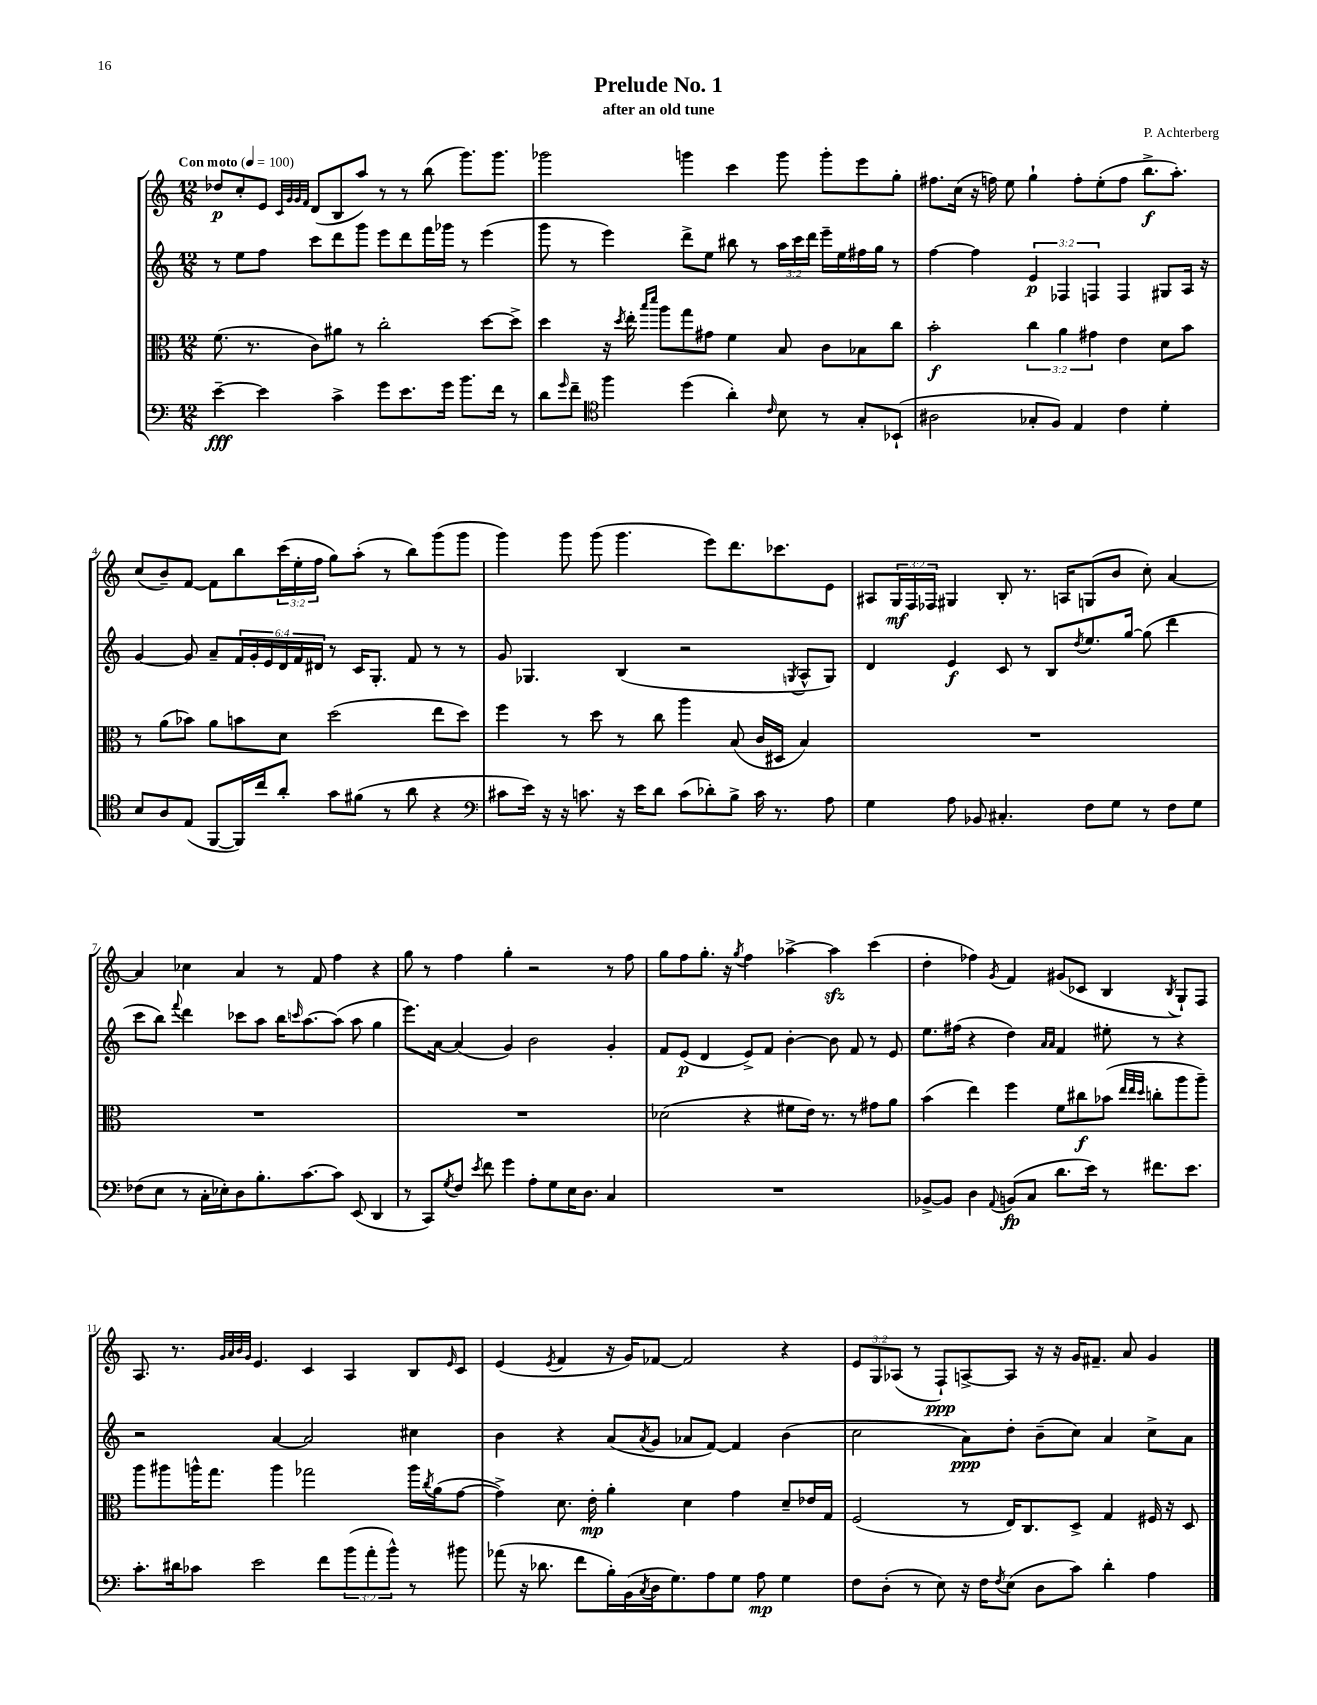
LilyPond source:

\header { title = "Prelude No. 1" composer = "P. Achterberg" subtitle = "after an old tune" }
<<
\new StaffGroup <<
\new Staff = "s0" {
    \clef treble \key c \major \numericTimeSignature \time 12/8 \override Staff.TupletNumber.text = #tuplet-number::calc-fraction-text \tempo "Con moto" 4 = 100
    des''8\p c''8-. e'8 \grace { c'32 g'32 g'32 f'32 } d'8( b8 a''8) r8 r8 b''8( g'''8.) g'''8. |
    ges'''2 g'''4 c'''4 g'''8 g'''8-. e'''8 g''8-. |
    fis''8. c''16( r16 f''16) e''8 g''4-! f''8-. e''8-.( f''8 b''8.->\f a''8.-.) |
    c''8( b'8--) f'8~ f'8 b''8 \tuplet 3/2 { c'''16( e''16-. f''16 } g''8) a''8-.( r8 b''8) g'''8( g'''8 |
    g'''4) g'''8 g'''8( g'''4. e'''8) d'''8. ces'''8. e'8 |
    ais8 \tuplet 3/2 { g16\mf f16 fes16 } gis4 b8-. r8. a16 g8( b'8 c''8-.) a'4~ |
    a'4 ces''4 a'4 r8 f'8 f''4 r4 |
    g''8 r8 f''4 g''4-. r2 r8 f''8 |
    g''8 f''8 g''8.-. r16 \acciaccatura { g''8 } f''4 aes''4~-> aes''4\sfz c'''4( |
    d''4-. fes''4) \acciaccatura { g'8 } f'4 gis'8( ces'8 b4 \acciaccatura { b8 } g8-!) f8 |
    a8. r8. \grace { g'32 a'32 b'32 g'32 } e'4. c'4 a4 b8 \grace { e'16 } c'8 |
    e'4( \acciaccatura { e'8 } f'4 r16 g'16) fes'8~ fes'2 r4 |
    \tuplet 3/2 { e'8 g8 aes8( } r8 f8-!\ppp) a8~-> a8 r16 r16 g'16 fis'8.-- a'8 g'4 \bar "|." |
}
\new Staff = "s1" {
    \clef treble \key c \major \numericTimeSignature \time 12/8 \override Staff.TupletNumber.text = #tuplet-number::calc-fraction-text
    r8 e''8 f''8 c'''8 d'''8 g'''8 e'''8 d'''8 f'''16 ges'''16 r8 e'''4( |
    g'''8 r8 e'''4) d'''8-> e''8 bis''8 r8 \tuplet 3/2 { a''16 c'''16 d'''16 } e'''16-- e''16 fis''16 g''16 r8 |
    f''4~ f''4 \tuplet 3/2 { e'4\p fes4 f4 } f4 gis8 a16 r16 |
    g'4~ g'8 a'8-- \tuplet 6/4 { f'16 g'16-. e'16 d'16 f'16 dis'16 } r8 c'16 g8.-. f'8 r8 r8 |
    g'8 ges4. b4( r2 \acciaccatura { g8 } a8-^ g8) |
    d'4 e'4\f c'8 r8 b8 \acciaccatura { d''8 } e''8. g''16~ g''8( d'''4 |
    c'''8 b''8) \appoggiatura { f'''8 } d'''4 ces'''8 a''8 b''16 \grace { c'''16 } a''8.~ a''8( a''8 g''4 |
    e'''8.) a'16~ a'4( g'4) b'2 g'4-. |
    f'8 e'8\p( d'4 e'8->) f'8 b'4~-. b'8 f'8 r8 e'8 |
    e''8. fis''16( r4 d''4) \grace { a'16 a'16 } f'4 eis''8-. r8 r4 |
    r2 a'4~ a'2 cis''4 |
    b'4 r4 a'8( \acciaccatura { a'8 } g'8 aes'8 f'8~) f'4 b'4( |
    c''2 a'8\ppp) d''8-. b'8--( c''8) a'4 c''8-> a'8 \bar "|." |
}
\new Staff = "s2" {
    \clef alto \key c \major \numericTimeSignature \time 12/8 \override Staff.TupletNumber.text = #tuplet-number::calc-fraction-text
    f'8.( r8. c'8) ais'8 r8 c''2-. d''8~ d''8-> |
    d''4 r16 \acciaccatura { d''8 } e''16-. \grace { b''16 d'''16 } a''8 g''8 gis'8 f'4 b8 c'8 bes8 c''8 |
    b'2-.\f \tuplet 3/2 { c''4 a'4 gis'4 } e'4 d'8 b'8 |
    r8 a'8( bes'8) a'8 b'8 d'8 d''2( e''8 d''8) |
    f''4 r8 d''8 r8 c''8 a''4 b8( c'16 dis16 b4) |
    R1. |
    R1. |
    R1. |
    des'2( r4 fis'8 e'16) r8. r8 gis'8 a'8 |
    b'4( e''4) f''4 f'8 cis''8\f bes'8( \grace { e''32 e''32 d''32 } c''8-. a''8 a''8--) |
    a''8 ais''8 a''16-^ g''8. a''4 ges''2 a''16 \acciaccatura { c''8 } a'16( g'8~ |
    g'4->) d'8. e'16-.\mp a'4-. d'4 g'4 d'8-- ees'16 g16 |
    f2( r8 e16) c8. d8-> g4 fis16 r16 d8 \bar "|." |
}
\new Staff = "s3" {
    \clef bass \key c \major \numericTimeSignature \time 12/8 \override Staff.TupletNumber.text = #tuplet-number::calc-fraction-text
    e'4~--\fff e'4 c'4-> g'8 e'8. g'16 b'8. f'16 r8 |
    d'8 \grace { g'16 } f'8-- \clef tenor f''4 d''4( a'4-.) \grace { c'16 } b8 r8 g8-. bes,8-!( |
    ais2 ges8-. f8) e4 c'4 d'4-. |
    b8 a8 e8( f,8~ f,16) c''16 a'8-. g'8 fis'8( r8 a'8 r4 |
    \clef bass cis'8 e'16) r16 r16 c'8. r16 e'16 d'8 c'8( des'8-.) b8-> c'16 r8. a8 |
    g4 a8 bes,8 cis4.-. f8 g8 r8 f8 g8 |
    fes8( e8 r8 c16-. ees16-.) d8 b8.-. c'8.~ c'8 e,8( d,4 |
    r8 c,8) \acciaccatura { g8 } f8 \acciaccatura { e'8 } f'8 g'4 a8-. g8 e16 d8. c4 |
    R1. |
    bes,8~-> bes,8 d4 \appoggiatura { a,8 } b,8\fp( c8 d'8. e'16) r8 fis'8. e'8. |
    c'8.-. dis'16 ces'8 e'2 f'8 \tuplet 3/2 { b'8( a'8-. b'8-^) } r8 bis'8 |
    aes'8( r16 des'8. f'8 b16-.) b,16( \acciaccatura { c8 } d16 g8.) a8 g8 a8\mp g4 |
    f8 d8-.( r8 e8) r16 f16 \acciaccatura { f8 } e8( d8 c'8) d'4-. a4 \bar "|." |
}
>>
>>
